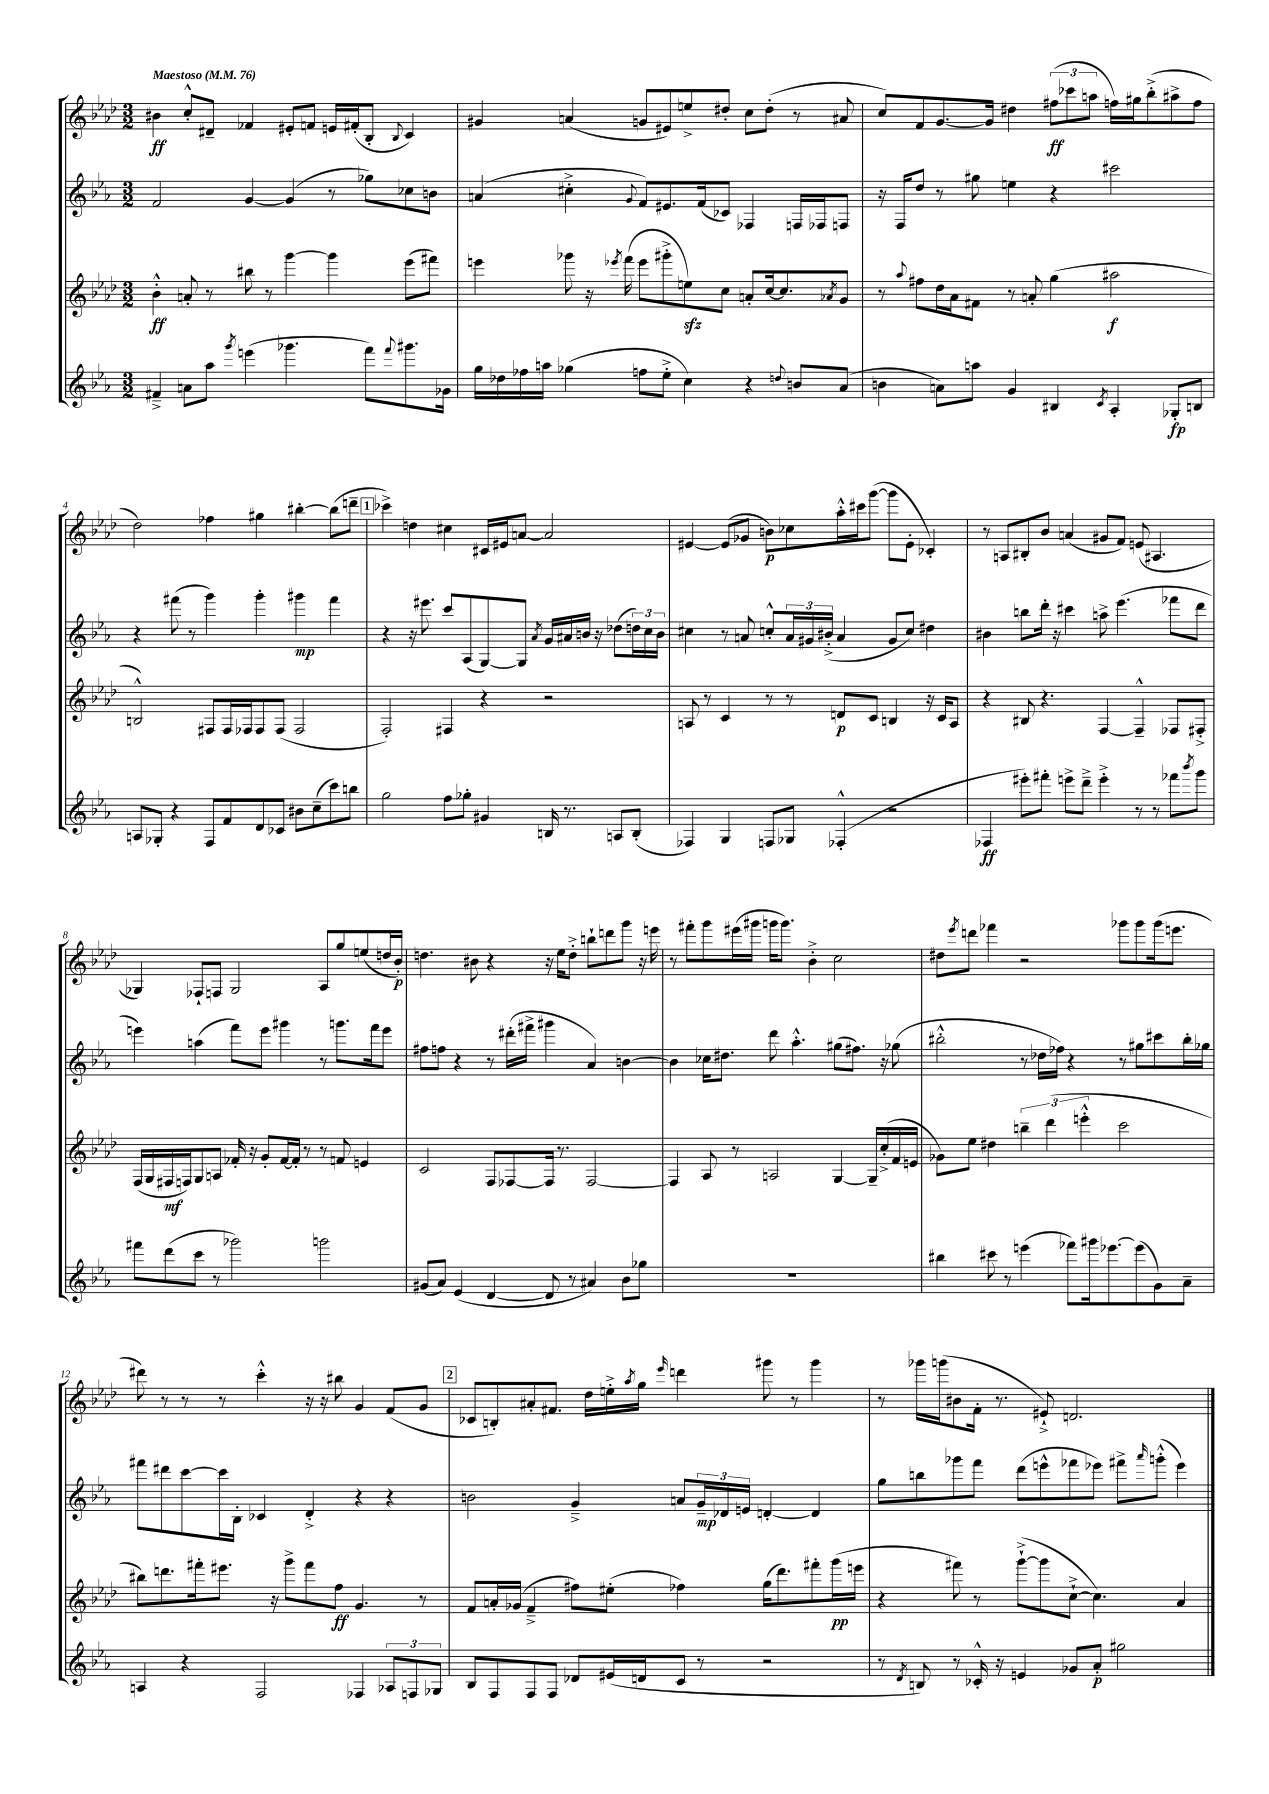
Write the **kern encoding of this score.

**kern	**kern	**kern	**kern
*staff4	*staff3	*staff2	*staff1
*clefG2	*clefG2	*clefG2	*clefG2
*k[b-e-a-]	*k[b-e-a-d-]	*k[b-e-a-]	*k[b-e-a-d-]
*M3/2	*M3/2	*M3/2	*M3/2
*MM76	*MM76	*MM76	*MM76
4f#~^	4b-'^^	2f	4b#
8a	8a'	.	8cc'^^
8aa-	8r	.	8d#~
8qggg	.	.	.
(4eee	8bb#	[4g	4f-
.	8r	.	.
4.ggg-	[4ggg	(4g]	8e#'
.	.	.	8f
.	4ggg]	8r	16e
.	.	.	(16f#'
8fff)	.	8gg-)	8B-'
8qqfff	.	.	8qqB-
8.ggg#	(8eee-	8cc-	4c)
.	8fff#)	8b	.
16g-	.	.	.
=	=	=	=
16gg	4eee	(4a	4g#
16dd-	.	.	.
16ff-	.	.	.
16aa	.	.	.
(4gg-	8ggg-	4cc#'^	(4a
.	16r	.	.
.	8qeee-	.	.
.	(16fff	.	.
.	.	8qqg	.
8ff	8eee-	8f)	8g
8ee-'^	8ggg#'^	8.e#	8e#)
4cc)	8ee)	.	8ee^
.	.	(16f	.
.	8cc	8c-)	8dd#'
4r	8a'	4F-	8cc
.	[16cc	.	(8dd#'
.	8.cc]	.	.
8qqdd	.	.	.
8b	.	16F	8r
.	.	16F-	.
.	8qa-	.	.
(8a-	8g	8F	8a#
=	=	=	=
4b	8r	16r	8cc)
.	.	16F	.
.	8qqaa-	.	.
.	8ff#	8dd	8f
8a)	16dd-	8r	[8.g
.	16a-	.	.
8aa	8f#	8gg#	.
.	.	.	16g]
4g	8r	4ee	4dd#
.	8a'	.	.
4B#	(4gg	4r	(12ff#
.	.	.	12ccc-
.	.	.	12aa
8qc	.	.	.
4A-'	2aa#	2ccc#	16ff)
.	.	.	16gg#
.	.	.	(8bb-'^
8G-'	.	.	8aa#^
8B	.	.	8ff
=	=	=	=
8A	2B^^)	4r	2dd-)
8G-'	.	.	.
4r	.	(8fff#	.
.	.	8r	.
8F	8F#	4ggg)	4ff-
8f	16F#	.	.
.	16F-	.	.
8d	8F-	4ggg'	4gg#
8c-	(8F-	.	.
8b#	2F-	4ggg#	[4bb#'
(8cc~	.	.	.
8ccc)	.	4fff#	(8bb#]
8bb	.	.	8ddd~
=	=	=	=
2gg	2F')	4r	4ccc-^)
.	.	16r	4dd
.	.	8.eee#	.
8ff	4F#	8ccc	4cc#
8gg-'	.	(8A-	.
4g#	4r	[8G)	16c#
.	.	.	16e#
.	.	8G]	[8a
.	.	8qa-	.
16B	2r	16g	2a]
8.r	.	16a#	.
.	.	16b	.
.	.	16r	.
8A	.	(8dd-	.
(8B'	.	24dd)	.
.	.	24cc	.
.	.	24b	.
=	=	=	=
4F-)	8A	4cc#	[4e#
.	8r	.	.
4G	4c	8r	(8e#]
.	.	8a	8g-
8F	8r	8cc'^^	8b)
8G-	8r	24a	8cc-
.	.	24g#	.
.	.	(24b#'^	.
(4F-'^^	8d	4a	16aa-'^^
.	.	.	16ccc#
.	8c	.	([8ggg
2r	4B	8g#	8ggg]
.	.	8cc)	8e#'
.	16r	4dd#	4c-')
.	16c	.	.
.	8A	.	.
=	=	=	=
4F-	4r	4b#	8r
.	.	.	8A
8eee#')	8B#	8bb	8B#'
8fff#'	4.r	16ddd'	8b-
.	.	16r	.
8eee^	.	4ccc#	(4a
8ddd~^	.	.	.
4eee'^	[4F	8aa^	8g#
.	.	(4.eee-	8f)
8r	4F~^^]	.	(8e
8r	.	.	4.A#
8fff-	8F-	8fff-	.
8qbbb-	.	.	.
8ggg	8F#'^	8ddd	.
=	=	=	=
8fff#	(16F	4eee)	4G-)
.	16G	.	.
(8ddd	16F#	.	.
.	16F)	.	.
8ccc	8G	(4aa	8F-`
8r	8A	.	8F
2ggg-)	16f-'	8fff)	2G-
.	16r	.	.
.	8g'	8eee	.
.	[16f-	4ggg#	.
.	16f-']	.	.
.	8r	.	.
2ggg	8r	8r	8A-
.	8f	8.ggg	8gg
.	4e	.	(8ee
.	.	16fff	.
.	.	8eee	16dd
.	.	.	16b-')
=	=	=	=
(8g#	2c	8ff#	4.dd
8a-)	.	8ff	.
(4e-	.	4r	.
.	.	.	8b#
[4d	8F	8r	4r
.	[8F-	(16ddd#'	.
.	.	16fff#^	.
8d]	16F-]	4ggg#	16r
.	8.r	.	16ee-
8r	.	.	8dd'^
4a#)	[2F-	4a-)	8bb`
.	.	.	8ddd
8b-	.	[4b	8ggg
8gg-	.	.	16r
.	.	.	16eee
=	=	=	=
1.r	4F-]	4b]	8r
.	.	.	8fff#'
.	8A-	16cc-	8ggg
.	.	8.dd#	.
.	8r	.	(16eee#
.	.	.	16ggg#
.	2A	8ddd	16ggg
.	.	.	8.ggg)
.	.	4.aa-'^^	.
.	.	.	4b-'^
.	[4G	(8gg#	2cc
.	.	8.ff#)	.
.	16G~]	.	.
.	(16cc'^	16r	.
.	16f	(8gg-	.
.	16e	.	.
=	=	=	=
4bb#	8g-)	2bb#'^^	8dd#
.	.	.	8qeee-
.	8ee-	.	8ddd
8ccc#	4dd#	.	4fff-
8r	.	.	.
(4eee	6bb~	8r	2r
.	.	16dd-	.
.	(6ddd-	.	.
.	.	16ff-)	.
8fff-)	.	4r	.
.	6eee'^^	.	.
16ggg#	.	.	.
[8.eee-	.	.	.
.	2ccc	8r	8ggg-
(8eee-]	.	8gg#	8ggg-
8g)	.	8ccc#	(16ggg-
.	.	.	8.eee
8a-~	.	16bb#'	.
.	.	16gg-	.
=	=	=	=
4A	8bb#)	8fff#	8ddd#)
.	8.ddd	8ddd#	8r
4r	.	[8ccc	8r
.	16fff#'	.	.
.	8.eee#	16ccc]	8r
.	.	16B-'	.
2F	.	4c-	4ccc'^^
.	16r	.	.
.	8ggg^	.	.
.	8fff#	4d'^	16r
.	.	.	16r
.	8ff	.	8bb#
4F-	4.g	4r	4g
12A-	.	4r	(8f
12F	.	.	.
.	8r	.	8g
12G-	.	.	.
=	=	=	=
8B-	8f	2b	8c-
8F	16a'	.	8B')
.	(16g-	.	.
8F	4f~^	.	8a#'
8F	.	.	8.f#
8d-	8ff#)	4g~^	.
.	.	.	16dd-
(16e#	(8ee#'	.	16ee'^
.	.	.	8qaa-
16d	.	.	16gg
.	.	.	16qqeee-
8c	4ff-)	8a	4ddd
8r	.	24g~	.
.	.	24d-	.
.	.	24e	.
2r	(16gg	[4d'	8ggg#
.	8.ddd-)	.	.
.	.	.	8r
.	8fff#'	4d]	4ggg#
.	(16ggg	.	.
.	16eee	.	.
=	=	=	=
8r	4r	8gg	8r
8qd	.	.	.
8B)	.	8bb	16ggg-
.	.	.	(16ggg
8r	8fff#)	8ggg-	8b#
16c-'^^	8r	8fff	16f'
16r	.	.	8.r
4e	([8ggg`^	(8ddd	.
.	8ggg]	8eee^^	8e#`^)
8g-	[8cc`^	8fff-	2.d
8a-'	4.cc])	8eee-)	.
2gg#	.	8fff#^	.
.	.	16qqaaa-	.
.	.	(8ggg'^^	.
.	4a-	4eee-)	.
==	==	==	==
*-	*-	*-	*-
